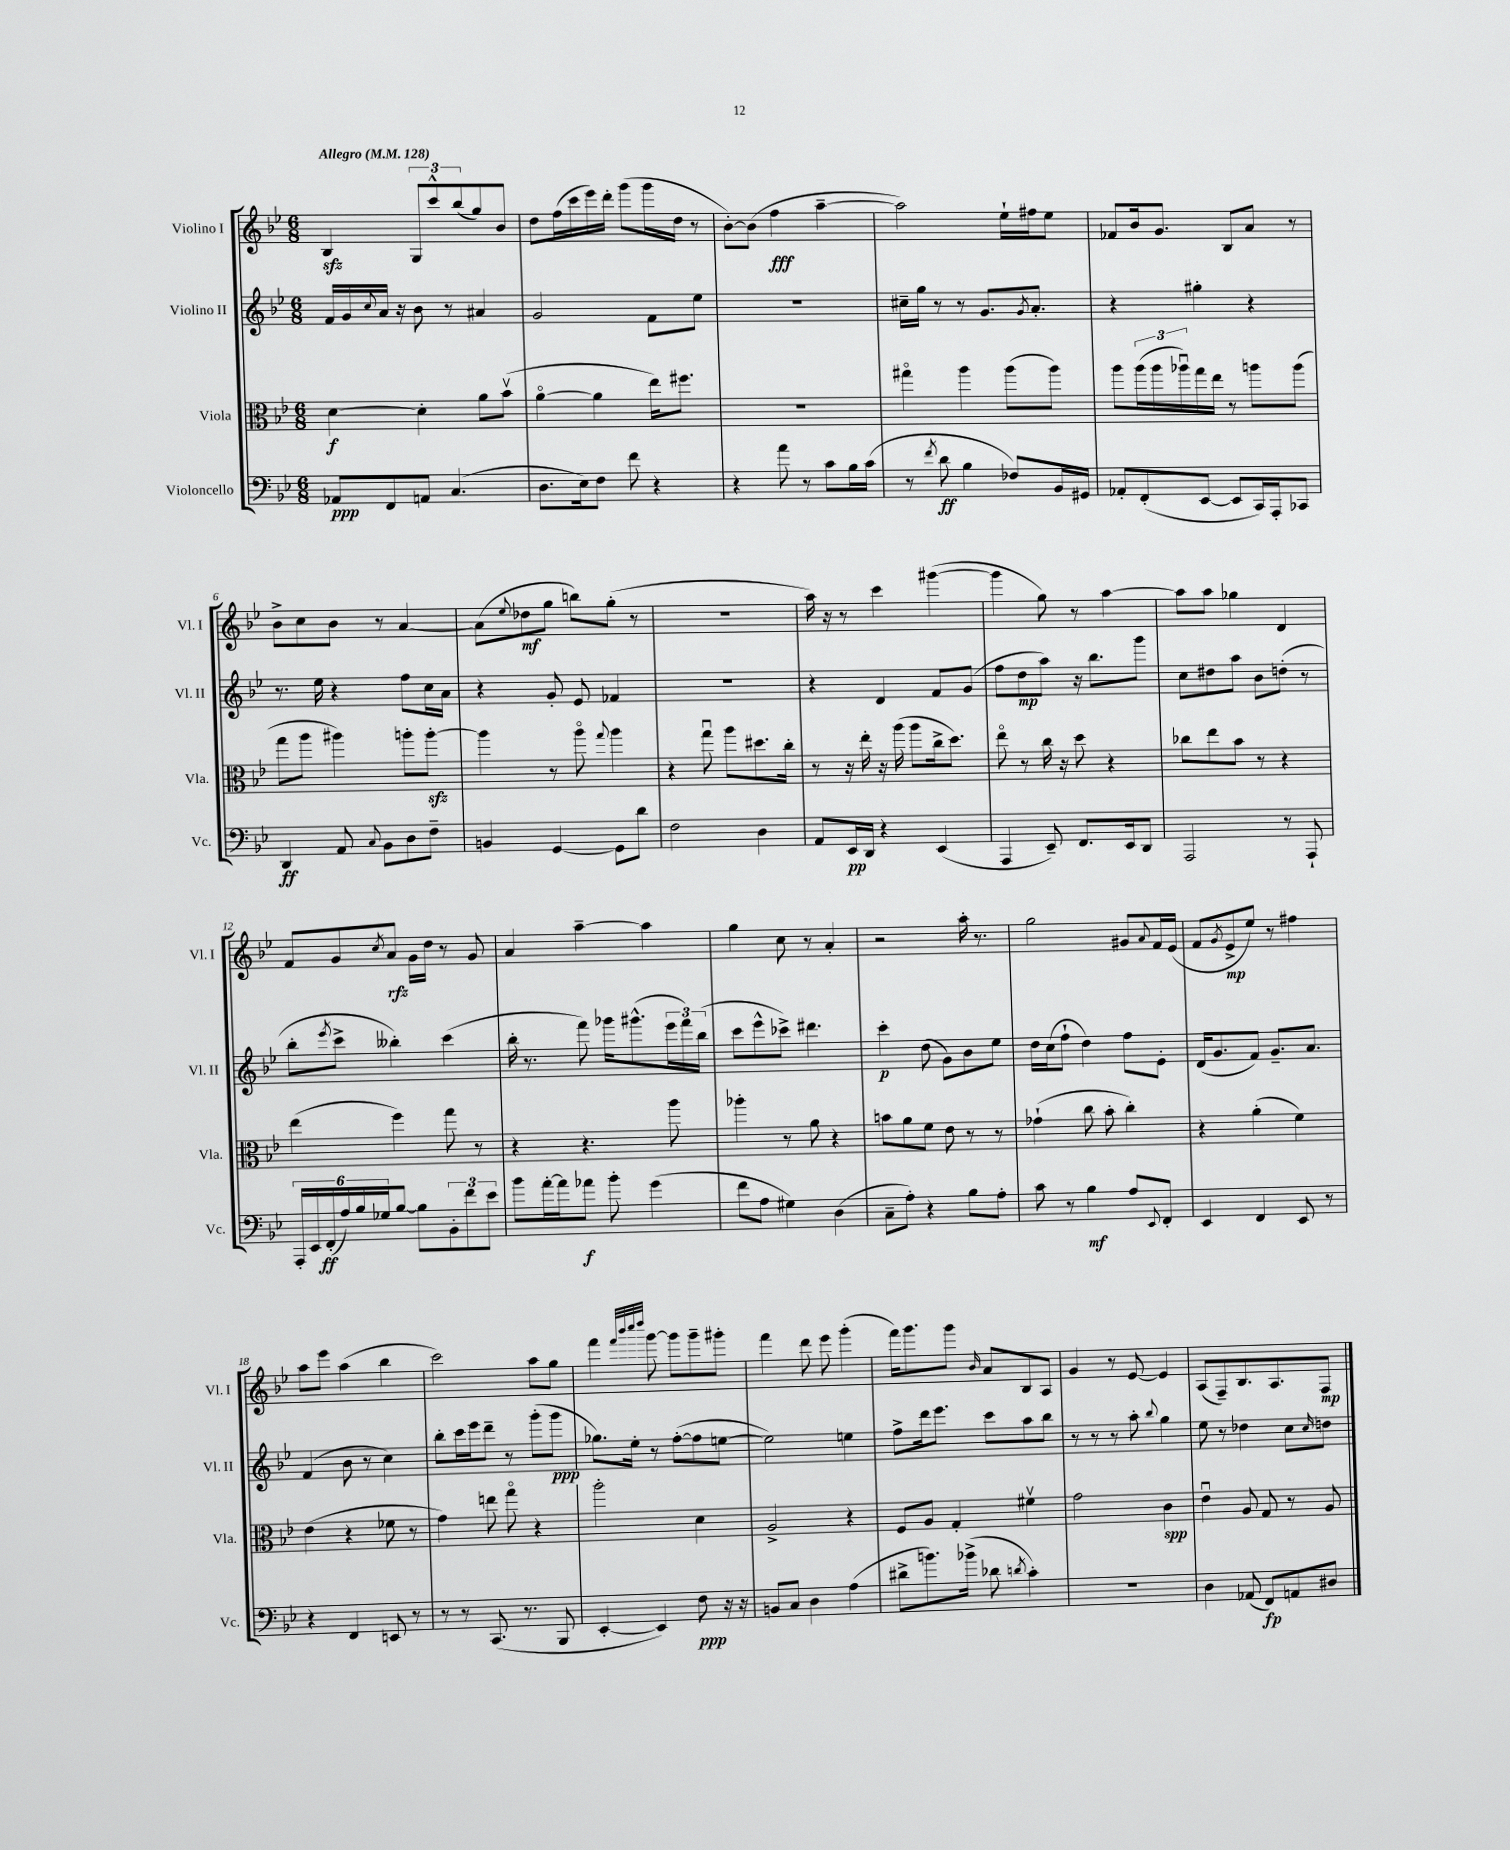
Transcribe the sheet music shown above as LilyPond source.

<<
\new StaffGroup <<
\new Staff = "s0" \with { instrumentName = "Violino I" shortInstrumentName = "Vl. I" } {
    \clef treble \key bes \major \numericTimeSignature \time 6/8 \tempo "Allegro" 4 = 128
    bes4\sfz \tuplet 3/2 { g8 c'''8-^ bes''8( } g''8) bes'8 |
    d''8 f''16( c'''16 ees'''16) d'''16-. g'''8( g'''16 d''16 r8 |
    bes'8~-.) bes'8( f''4\fff a''4~-- |
    a''2) ees''16-! fis''16 ees''8 |
    fes'8 bes'16 g'8. bes8 a'8 r8 |
    bes'8-> c''8 bes'8 r8 a'4~ |
    a'8( \appoggiatura { ees''8 } des''8\mf g''8 b''8) g''8-.( r8 |
    R2. |
    a''16) r16 r8 c'''4 gis'''4~( |
    gis'''4 g''8) r8 a''4~ |
    a''8 a''8 ges''4 d'4 |
    f'8 g'8 \acciaccatura { c''8 } a'8\rfz g'16 d''16 r8 g'8 |
    a'4 a''4~-- a''4 |
    g''4 c''8 r8 a'4-. |
    r2 a''16-. r8. |
    g''2 gis'8 \appoggiatura { a'8 } f'16 ees'16( |
    f'8 \acciaccatura { g'8 } ees'8->\mp ees''8) r8 fis''4 |
    a''8 ees'''8 a''4( bes''4 |
    c'''2) a''8 g''8 |
    f'''4 \grace { f'''32 bes'''32 c''''32 d''''32 } g'''8~ g'''8 g'''8-- gis'''8-. |
    f'''4 d'''8 ees'''8 g'''4-.( |
    f'''16) g'''8. g'''8 \grace { bes'16 } a'8 bes8 a8 |
    g'4 r8 ees'8~ ees'4 |
    a8( f8--) bes8. a8. f8\mp \bar "|." |
}
\new Staff = "s1" \with { instrumentName = "Violino II" shortInstrumentName = "Vl. II" } {
    \clef treble \key bes \major \numericTimeSignature \time 6/8
    f'16 g'16 \appoggiatura { c''8 } a'16 r16 bes'8 r8 ais'4 |
    g'2 f'8 ees''8 |
    R2. |
    cis''16-- g''16 r8 r8 g'8. \acciaccatura { g'8 } a'8.-. |
    r4 gis''4-. r4 |
    r8. ees''16 r4 f''8 c''16 a'16 |
    r4 g'8-. ees'8 fes'4 |
    R2. |
    r4 d'4 f'8 g'8( |
    f''8 d''8\mp a''8) r16 bes''8. g'''8 |
    c''8 dis''8 a''8 bes'8 d''8-.( r8 |
    bes''8-. \acciaccatura { ees'''8 } c'''8-> beses''4-.) c'''4( |
    bes''16-. r8. f'''8) ges'''16 gis'''8.-^( \tuplet 3/2 { ees'''16 f'''16) bes''16( } |
    c'''8 ees'''8-^ ces'''8->) dis'''4. |
    c'''4-.\p d''8( g'8) bes'8 ees''8 |
    d''16 c''16( f''8-! d''4) f''8 ees'8-. |
    d'16( g'8. f'8) g'8.-- a'8. |
    f'4( bes'8 r8 c''4) |
    bes''8-. c'''16 ees'''16 d'''8-- r8 g'''8-.( g'''8\ppp |
    ges''8.) ees''16-. r8 f''8~-.( f''8 e''8~ |
    e''2) e''4 |
    f''8-> d'''16 ees'''8. c'''8 a''8 bes''8 |
    r8 r8 r8 a''8-. \appoggiatura { bes''8 } g''4 |
    ees''8 r8 des''4 c''8 \grace { c''16 } d''8 \bar "|." |
}
\new Staff = "s2" \with { instrumentName = "Viola" shortInstrumentName = "Vla." } {
    \clef alto \key bes \major \numericTimeSignature \time 6/8
    d'4~\f d'4-. a'8 bes'8\upbow( |
    a'4~\flageolet a'4 ees''16) fis''8. |
    R2. |
    gis''4\flageolet a''4 a''8( a''8) |
    a''8 \tuplet 3/2 { a''16( a''16 aes''16\downbow) } g''16 ees''16 r8 a''8 a''8( |
    g''8 a''8 ais''4) a''8-. a''8~-.\sfz |
    a''4 r8 a''8\flageolet \appoggiatura { g''8 } a''4 |
    r4 g''8\downbow a''8 dis''8. c''16-. |
    r8 r16 ees''16-. r16 a''16( a''8 c''16-> d''8.) |
    ees''8\flageolet r8 c''16 r16 d''8 r4 |
    ces''8 ees''8 bes'8 r8 r4 |
    ees''4( f''4) g''8 r8 |
    r4 r4. a''8 |
    aes''4-. r8 a'8 r4 |
    b'8 a'8 f'8 ees'8 r8 r8 |
    ges'4-!( c''8 bes'8-. c''4-.) |
    r4 a'4-.( f'4) |
    ees'4( r4 fes'8 r8 |
    g'4) e''8 g''8\flageolet r4 |
    a''2-. d'4 |
    a2-> r4 |
    f8 a8 g4-. fis'4\upbow |
    g'2 c'4\spp |
    ees'4\downbow a8 g8 r8 a8 \bar "|." |
}
\new Staff = "s3" \with { instrumentName = "Violoncello" shortInstrumentName = "Vc." } {
    \clef bass \key bes \major \numericTimeSignature \time 6/8
    aes,8\ppp f,8 a,8 c4.( |
    d8. ees16) f8 f'8 r4 |
    r4 a'8 r8 c'8 bes16 c'16( |
    r8 \acciaccatura { f'8 } d'8\ff bes4 fes8) bes,16 gis,16 |
    aes,8-. f,8-.( ees,8~ ees,8 c,16) a,,16-. ces,8 |
    d,4\ff a,8 \appoggiatura { c8 } bes,8 d8 f8-- |
    b,4 g,4~ g,8 d'8 |
    f2 d4 |
    a,8 ees,16\pp d,16 r4 ees,4( |
    a,,4 ees,8--) f,8. ees,16 d,8 |
    a,,2 r8 a,,8-! |
    \tuplet 6/4 { a,,16-. ees,16 f,16-.\ff( a16) bes16 ges16 } bes8~ bes8 \tuplet 3/2 { bes,8-. f'8 ees'8 } |
    bes'8 a'16~-. a'16 aes'8\f bes'8-. g'4( |
    f'8 a8 gis4) d4( |
    c8-- a8-.) r4 bes8 a8-. |
    c'8 r8 bes4\mf a8 \appoggiatura { ees,8 } f,8-. |
    ees,4 f,4 ees,8 r8 |
    r4 f,4 e,8 r8 |
    r8 r8 c,8.( r8. bes,,8 |
    ees,4~-. ees,4) f8\ppp r16 r16 |
    b,8 c8 d4 a4( |
    dis'8-> b'8.) bes'16->( des'8 \acciaccatura { d'8 } c'4-.) |
    R2. |
    d4 aes,8( f,8\fp) a,8 dis8 \bar "|." |
}
>>
>>
